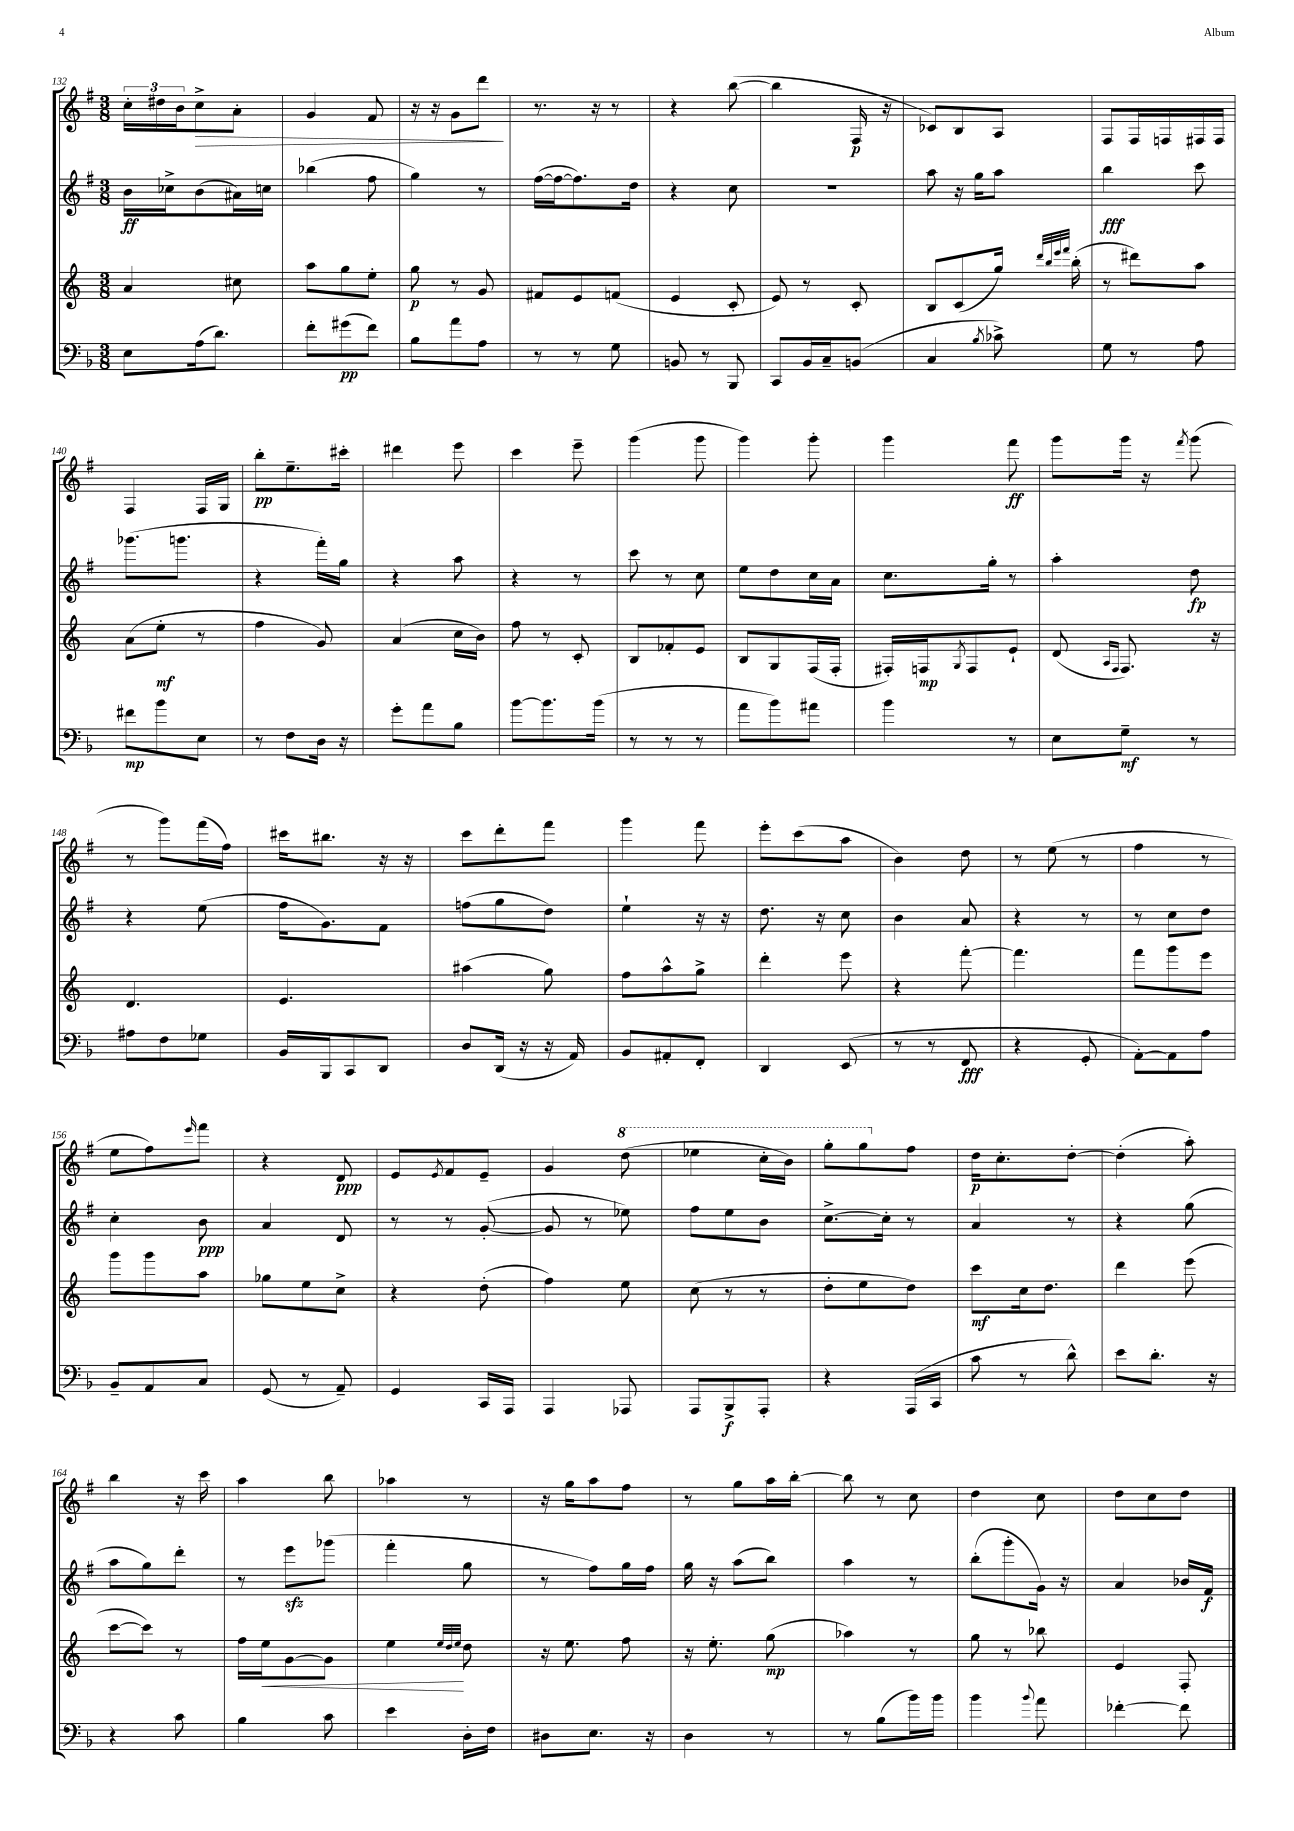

**kern	**kern	**kern	**kern
*staff4	*staff3	*staff2	*staff1
*clefF4	*clefG2	*clefG2	*clefG2
*k[b-]	*k[]	*k[f#]	*k[f#]
*M3/8	*M3/8	*M3/8	*M3/8
8E	4a	16b	24cc'
.	.	.	24dd#
.	.	16cc-^	.
.	.	.	24b
(16A	.	(8b	8cc^
8.d)	.	.	.
.	8cc#	16a#)	8a'
.	.	16cc	.
=	=	=	=
8f'	8aa	(4bb-	4g
(8g#	8gg	.	.
8f)	8ee'	8ff#	8f#
=	=	=	=
8B-	8gg	4gg)	16r
.	.	.	16r
8a	8r	.	8g
8A	8g	8r	8ddd
=	=	=	=
8r	8f#	([16ff#	8.r
.	.	16ff#_	.
8r	8e	8.ff#])	.
.	.	.	16r
8G	(8f	.	8r
.	.	16dd	.
=	=	=	=
8BB	4e	4r	4r
8r	.	.	.
8BBB-	8c'	8cc	([8bb
=	=	=	=
8CC	8e)	4.r	4bb]
16BB-	8r	.	.
16C~	.	.	.
(8BB	8c'	.	16F#
.	.	.	16r
=	=	=	=
4C	8B	8aa	8c-)
.	(8c	16r	8B
.	.	16gg	.
8qB-	.	.	.
8c-^)	16gg)	8aa	8A
.	32qqddd	.	.
.	32qqbb	.	.
.	32qqeee	.	.
.	32qqfff	.	.
.	(16bb'	.	.
=	=	=	=
8G	8r	4bb	8F#
8r	8ddd#)	.	16F#
.	.	.	16F
8A	8aa	8ccc	16F#
.	.	.	16F#
=	=	=	=
8f#	(8a	(8.ggg-	4F#
8b-	8ee'	.	.
.	.	8.ggg	.
8E	8r	.	16F#
.	.	.	16G
=	=	=	=
8r	4ff	4r	8bb'
8F	.	.	8.ee~
16D	8g)	16fff#')	.
16r	.	16gg	16ccc#'
=	=	=	=
8g'	(4a	4r	4ddd#
8a	.	.	.
8B-	16cc	8aa	8eee
.	16b)	.	.
=	=	=	=
[8b-	8ff	4r	4ccc
8.b-]	8r	.	.
.	8c'	8r	8eee~
(16b-	.	.	.
=	=	=	=
8r	8B	8ccc	(4ggg
8r	8f-'	8r	.
8r	8e	8cc	8ggg
=	=	=	=
8a	8B	8ee	4ggg)
8b-)	8G	8dd	.
8a#	(16F	16cc	8ggg'
.	16F'	16a	.
=	=	=	=
4b-	16F#')	8.cc	4ggg
.	16F	.	.
.	8qG	.	.
.	8F	.	.
.	.	16gg'	.
8r	8e`	8r	8fff#
=	=	=	=
8E	(8d	4aa'	8ggg
.	16qqA	.	.
.	16qqF	.	.
8G~	8.F)	.	16ggg
.	.	.	16r
.	.	.	8qfff#
8r	.	8dd	(8ggg
.	16r	.	.
=	=	=	=
8A#	4.d	4r	8r
8F	.	.	8ggg)
8G-	.	(8ee	(16fff#
.	.	.	16ff#)
=	=	=	=
16BB-	4.e	16ff#	16ccc#
16BBB-	.	8.g)	8.bb#
8CC	.	.	.
8DD	.	8f#	16r
.	.	.	16r
=	=	=	=
8D	(4aa#	(8ff	8ccc
(16DD	.	8gg	8ddd'
16r	.	.	.
16r	8gg)	8dd)	8fff#
16AA)	.	.	.
=	=	=	=
8BB-	8ff	4ee`	4ggg
8AA#'	8aa^^	.	.
8FF'	8gg^	16r	8fff#
.	.	16r	.
=	=	=	=
4DD	4ddd'	8.dd	8eee'
.	.	.	(8ccc
.	.	16r	.
(8EE	8eee	8cc	8aa
=	=	=	=
8r	4r	4b	4b)
8r	.	.	.
8FF	[8fff'	8a	8dd
=	=	=	=
4r	4.fff]	4r	8r
.	.	.	(8ee
8GG'	.	8r	8r
=	=	=	=
[8AA')	8fff	8r	4ff#
8AA]	8ggg	8cc	.
8A	8eee	8dd	8r
=	=	=	=
8BB-~	8ggg	4cc'	8ee
8AA	8ggg	.	8ff#)
.	.	.	16qqeee
8C	8aa	8b	8fff#
=	=	=	=
(8GG	8gg-	4a	4r
8r	8ee	.	.
8AA~)	8cc^	8d	8d
=	=	=	=
4GG	4r	8r	8e
.	.	.	8qe
.	.	8r	8f#
16CC	(8dd'	([8g'	8e~
16AAA	.	.	.
=	=	=	=
4AAA	4ff)	8g]	4g
.	.	8r	.
8AAA-	8ee	8ee-)	(8ddd
=	=	=	=
8AAA	(8cc	8ff#	4eee-
8BBB-^	8r	8ee	.
8AAA'	8r	8b	16ccc'
.	.	.	16bb)
=	=	=	=
4r	8dd'	[8.cc^	8ggg'
.	8ee	.	8ggg
.	.	16cc']	.
(16AAA	8dd)	8r	8ff#
16CC	.	.	.
=	=	=	=
8c	8ccc	4a	16dd
.	.	.	8.cc'
8r	16cc	.	.
.	8.dd	.	.
8d^^)	.	8r	[8dd'
=	=	=	=
8e	4ddd	4r	(4dd']
8.d'	.	.	.
.	(8eee	(8gg	8aa')
16r	.	.	.
=	=	=	=
4r	[8ccc	8aa	4bb
.	8ccc])	8gg)	.
8c	8r	8ddd'	16r
.	.	.	16ccc
=	=	=	=
4B-	16ff	8r	4aa
.	16ee	.	.
.	[8g	8eee	.
8c	8g]	(8ggg-	8bb
=	=	=	=
4e	4ee	4fff#'	4aa-
.	32qqee	.	.
.	32qqdd	.	.
.	32qqee	.	.
16D'	8dd	8gg	8r
16F	.	.	.
=	=	=	=
8D#	16r	8r	16r
.	8.ee	.	16gg
8.E	.	8ff#)	8aa
.	8ff	16gg	8ff#
16r	.	16ff#	.
=	=	=	=
4D	16r	16gg	8r
.	8.ee'	16r	.
.	.	(8aa	8gg
8r	(8gg	8bb)	16aa
.	.	.	[16bb'
=	=	=	=
8r	4aa-)	4aa	8bb]
(8B-	.	.	8r
16b-)	8r	8r	8cc
16b-	.	.	.
=	=	=	=
4b-	8gg	(8bb'	4dd
.	8r	8ggg'	.
8qqb-	.	.	.
8a	8bb-	16g)	8cc
.	.	16r	.
=	=	=	=
[4f-'	4e	4a	8dd
.	.	.	8cc
8f-]	8F'	16b-	8dd
.	.	16f#	.
==	==	==	==
*-	*-	*-	*-
